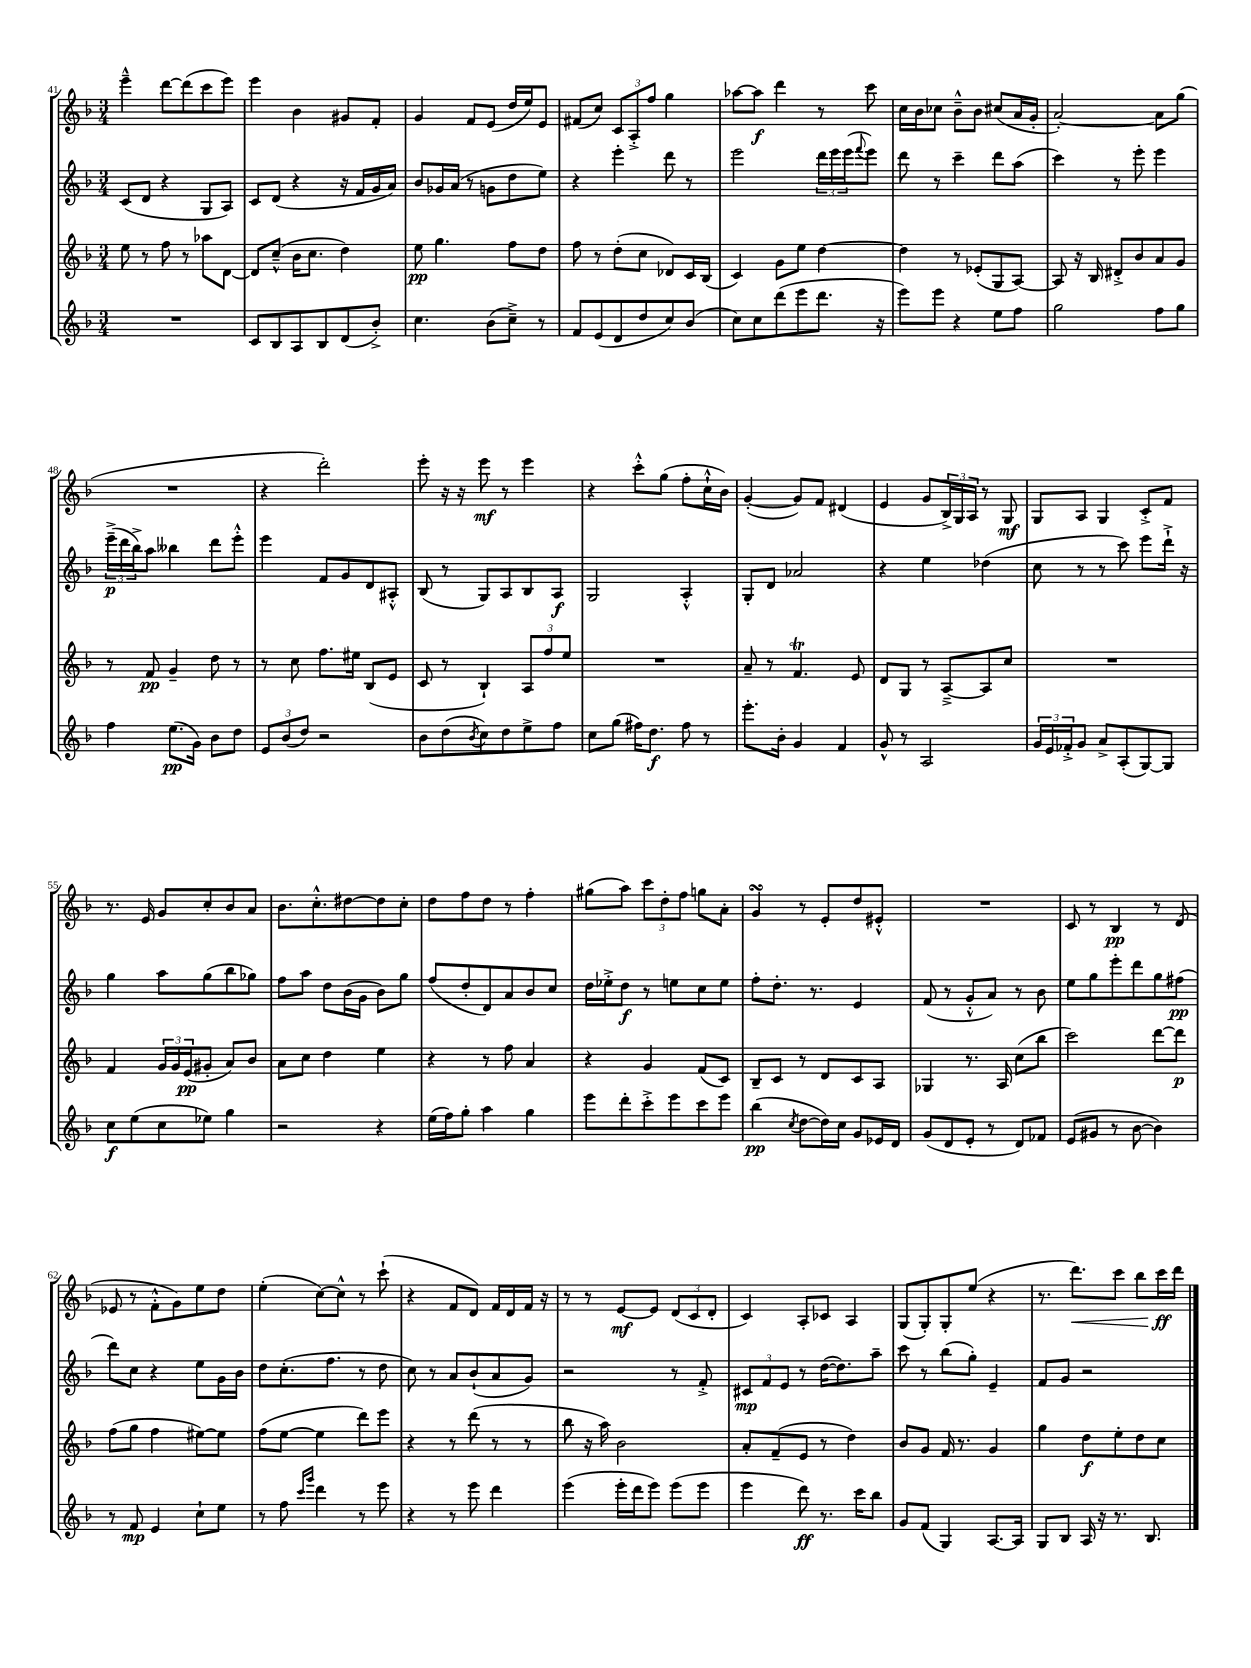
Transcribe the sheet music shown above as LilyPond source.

<<
\new StaffGroup <<
\new Staff = "s0" {
    \clef treble \key f \major \numericTimeSignature \time 3/4
    e'''4---^ d'''8~ d'''8( c'''8 e'''8) |
    e'''4 bes'4 gis'8 f'8-. |
    g'4 f'8 e'8( d''16 e''16) e'8 |
    fis'8( c''8) \tuplet 3/2 { c'8 a8-.-> f''8 } g''4 |
    aes''8~ aes''8\f d'''4 r8 c'''8 |
    c''16 bes'16 ces''8 bes'8---^ bes'8 cis''8( a'16 g'16-. |
    a'2~-.) a'8 g''8( |
    R2. |
    r4 d'''2-.) |
    e'''8-. r16 r16 e'''8\mf r8 e'''4 |
    r4 c'''8-.-^ g''8( f''8-. c''16-!-^ bes'16) |
    g'4~-.( g'8) f'8 dis'4( |
    e'4 g'8 \tuplet 3/2 { bes16->) g16 a16 } r8 g8\mf |
    g8 a8 g4 c'8-.-> f'8 |
    r8. e'16 g'8 c''8-. bes'8 a'8 |
    bes'8. c''8.-.-^ dis''8~ dis''8 c''8-. |
    d''8 f''8 d''8 r8 f''4-. |
    gis''8( a''8) \tuplet 3/2 { c'''8 d''8-. f''8 } g''8 a'8-. |
    g'4\turn r8 e'8-. d''8 eis'8-.-^ |
    R2. |
    c'8 r8 bes4\pp r8 d'8( |
    ees'8 r8 f'8-.-^ g'8) e''8 d''8 |
    e''4-.( c''8~) c''8-^ r8 c'''8-!( |
    r4 f'8 d'8) f'16 d'16 f'16 r16 |
    r8 r8 e'8~\mf e'8 \tuplet 3/2 { d'8( c'8 d'8-. } |
    c'4) a8-. ces'8 a4 |
    g8( g8-.) g8-. e''8( r4 |
    r8. d'''8.\<) c'''8 bes''8 c'''16\ff\! d'''16 \bar "|." |
}
\new Staff = "s1" {
    \clef treble \key f \major \numericTimeSignature \time 3/4
    c'8( d'8 r4 g8 a8) |
    c'8 d'8( r4 r16 f'16 g'16 a'16) |
    bes'8 ges'16 a'16( r8 g'8 d''8 e''8) |
    r4 e'''4-. d'''8 r8 |
    e'''2 \tuplet 3/2 { d'''16 e'''16 e'''16( } \appoggiatura { f'''8 } e'''8) |
    d'''8 r8 c'''4-- d'''8 a''8( |
    c'''4) r8 e'''8-. e'''4 |
    \tuplet 3/2 { e'''16--->\p( d'''16 bes''16->) } a''8 beses''4 d'''8 e'''8-.-^ |
    e'''4 f'8 g'8 d'8 ais8-.-^ |
    bes8( r8 g8) a8 bes8 a8\f |
    g2 a4-.-^ |
    g8-. d'8 aes'2 |
    r4 e''4 des''4( |
    c''8 r8 r8 c'''8) e'''8 d'''16-!-> r16 |
    g''4 a''8 g''8( bes''8 ges''8) |
    f''8 a''8 d''8 bes'16( g'16 bes'8) g''8 |
    f''8( d''8-. d'8) a'8 bes'8 c''8 |
    d''16 ees''16-.-> d''8\f r8 e''8 c''8 e''8 |
    f''8-. d''8.-. r8. e'4 |
    f'8( r8 g'8-.-^ a'8) r8 bes'8 |
    e''8 g''8 e'''8-. d'''8 g''8 fis''8\pp( |
    d'''8) c''8 r4 e''8 g'16 bes'16 |
    d''8 c''8.-.( f''8. r8 d''8 |
    c''8) r8 a'8 bes'8-!( a'8 g'8) |
    r2 r8 f'8-.-> |
    \tuplet 3/2 { cis'8\mp f'8 e'8 } r8 d''16~( d''8.) a''8-- |
    c'''8 r8 bes''8( g''8-.) e'4-- |
    f'8 g'8 r2 \bar "|." |
}
\new Staff = "s2" {
    \clef treble \key f \major \numericTimeSignature \time 3/4
    e''8 r8 f''8 r8 aes''8 d'8~ |
    d'8 c''8---^( bes'16 c''8. d''4) |
    e''8\pp g''4. f''8 d''8 |
    f''8 r8 d''8-.( c''8 des'8) c'16 bes16( |
    c'4) g'8 e''8 d''4~ |
    d''4 r8 ees'8-.( g8 a8~) |
    a8 r16 bes16 dis'8-.-> bes'8 a'8 g'8 |
    r8 f'8\pp g'4-- d''8 r8 |
    r8 c''8 f''8. eis''16 bes8( e'8 |
    c'8 r8 bes4-!) \tuplet 3/2 { a8 f''8 e''8 } |
    R2. |
    a'8-- r8 f'4.\trill e'8 |
    d'8 g8 r8 a8~---> a8 c''8 |
    R2. |
    f'4 \tuplet 3/2 { g'16 g'16 e'16\pp( } gis'8-. a'8) bes'8 |
    a'8 c''8 d''4 e''4 |
    r4 r8 f''8 a'4 |
    r4 g'4 f'8( c'8) |
    bes8-- c'8 r8 d'8 c'8 a8 |
    ges4 r8. a16 c''8( bes''8 |
    c'''2) d'''8~ d'''8\p |
    f''8( g''8 f''4 eis''8~) eis''8 |
    f''8( e''8~ e''4 d'''8) e'''8 |
    r4 r8 d'''8( r8 r8 |
    bes''8 r16 a''16) bes'2 |
    a'8-. f'8--( e'8 r8 d''4) |
    bes'8 g'8 f'16 r8. g'4 |
    g''4 d''8\f e''8-. d''8 c''8 \bar "|." |
}
\new Staff = "s3" {
    \clef treble \key f \major \numericTimeSignature \time 3/4
    R2. |
    c'8 bes8 a8 bes8 d'8( bes'8-.->) |
    c''4. bes'8( c''8--->) r8 |
    f'8 e'8( d'8 d''8 c''8) bes'8( |
    c''8) c''8 d'''8( e'''8 d'''8. r16 |
    e'''8) e'''8 r4 e''8 f''8 |
    g''2 f''8 g''8 |
    f''4 e''8.\pp( g'16) bes'8 d''8 |
    \tuplet 3/2 { e'8 bes'8( d''8) } r2 |
    bes'8 d''8( \acciaccatura { bes'8 } c''8) d''8 e''8-> f''8 |
    c''8 g''8( fis''16) d''8.\f fis''8 r8 |
    e'''8.-. bes'16-. g'4 f'4 |
    g'8-^ r8 a2 |
    \tuplet 3/2 { g'16 e'16 fes'16-.-> } g'8 a'8-> a8-.( g8~) g8 |
    c''8\f e''8( c''8 ees''8) g''4 |
    r2 r4 |
    e''16( f''16) g''8-. a''4 g''4 |
    e'''8 d'''8-. c'''8-.-> e'''8 c'''8 e'''8 |
    bes''4\pp( \acciaccatura { c''8 } d''8~ d''16) c''16 g'8 ees'16 d'16 |
    g'8( d'8 e'8-. r8 d'8) fes'8 |
    e'8( gis'8 r8 bes'8~ bes'4) |
    r8 f'8\mp e'4 c''8-! e''8 |
    r8 f''8 \grace { c'''16 g'''16 } d'''4 r8 e'''8 |
    r4 r8 e'''8 d'''4 |
    e'''4( e'''16-. d'''16 e'''8) e'''8( e'''8 |
    e'''4 d'''8\ff) r8. c'''16 bes''8 |
    g'8 f'8( g4) a8.~ a16 |
    g8 bes8 a16 r16 r8. bes8. \bar "|." |
}
>>
>>
\layout { \context { \Score currentBarNumber = #41 } }
